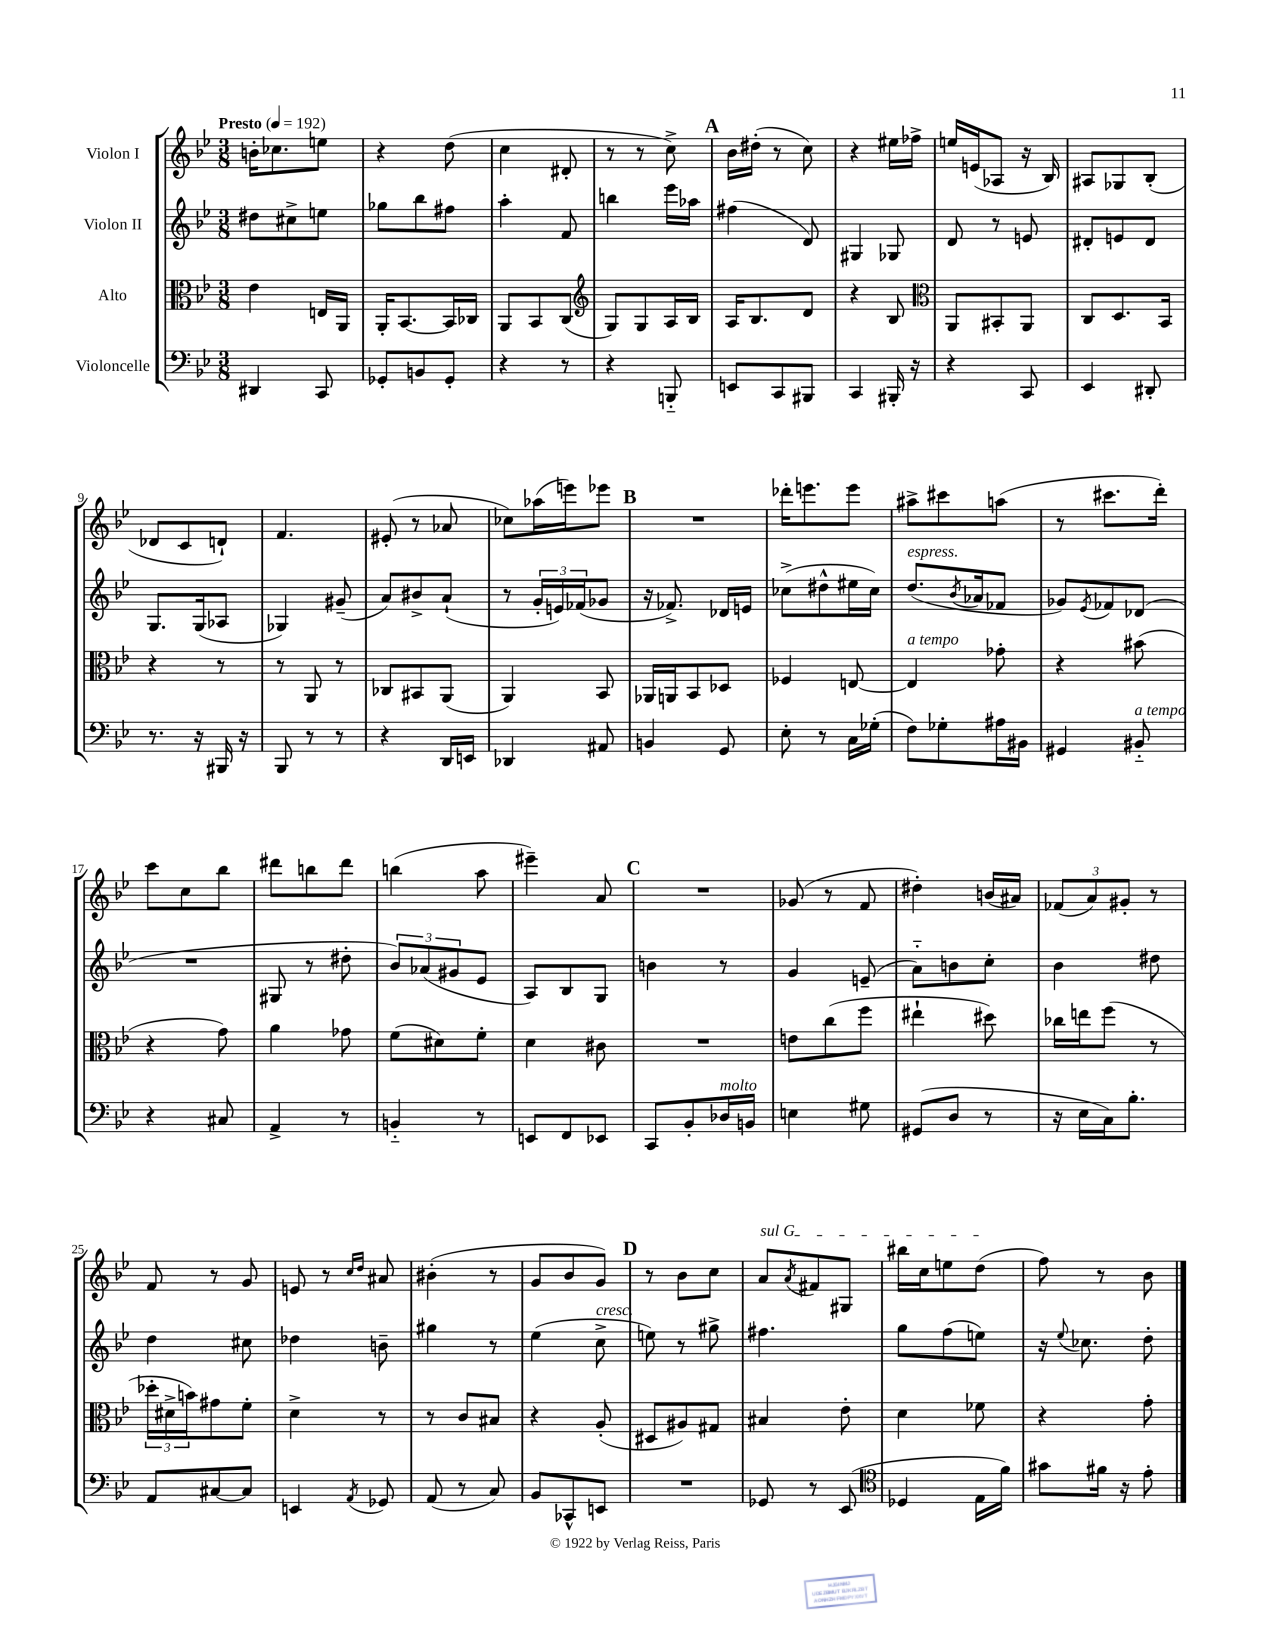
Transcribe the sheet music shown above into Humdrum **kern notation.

**kern	**kern	**kern	**kern
*staff4	*staff3	*staff2	*staff1
*clefF4	*clefC3	*clefG2	*clefG2
*k[b-e-]	*k[b-e-]	*k[b-e-]	*k[b-e-]
*M3/8	*M3/8	*M3/8	*M3/8
*MM192	*MM192	*MM192	*MM192
4DD#/	4e-\	8dd#\L	16b'\LK
.	.	.	8.cc-\
.	.	8cc#^\	.
8CC/	16E/LL	8ee\J	8ee\J
.	16AA/JJ	.	.
=	=	=	=
8GG-'/L	16AA'/LK	8gg-\L	4r
.	[8.BB-/	.	.
8BB/	.	8bb-\	.
8GG-'/J	16BB-/]L	8ff#\J	(8dd\
.	16C-/JJ	.	.
=	=	=	=
4r	8AA/L	4aa'\	4cc\
.	8BB-/	.	.
8r	(8C/J	8f/	8d#'/
=	=	=	=
*	*clefG2	*	*
4r	8G/L)	4bb\	8r
.	8G/	.	8r
8BBB'~/	16A/L	16eee-\LL	8cc^\)
.	16B-/JJ	16aa-\JJ	.
=	=	=	=
8EE/L	16A/LK	(4ff#\	16b-\LL
.	8.B-/	.	(16dd#'\JJ
8CC/	.	.	8r
8BBB#/J	8d/J	8d/)	8cc\)
=	=	=	=
4CC/	4r	4G#/	4r
16BBB#'/	8B-/	8G-/	16ee#\LL
16r	.	.	16ff-^\JJ
=	=	=	=
*	*clefC3	*	*
4r	8AA/L	8d/	16ee/LL
.	.	.	(16e/J
.	8BB#'/	8r	8A-/J
8CC/	8AA/J	8e/	16r
.	.	.	16B-/)
=	=	=	=
4EE-/	8C/L	8d#'/L	8A#/L
.	8.D/	8e/	8G-/
8DD#'/	.	8d#/J	(8B-'/J
.	16BB-/Jk	.	.
=	=	=	=
8.r	4r	8.G/L	8d-/L
.	.	.	8c/
16r	.	(16G/k	.
16BBB#/	8r	8A-/J	8d`/J)
16r	.	.	.
=	=	=	=
8BBB-/	8r	4G-/)	4.f/
8r	8AA/	.	.
8r	8r	(8g#~/	.
=	=	=	=
4r	8C-/L	8a/L)	(8e#'/
.	8BB#/	8b#^/	8r
16DD/LL	(8AA/J	(8a`/J	8a-/
16EE/JJ	.	.	.
=	=	=	=
4DD-/	4AA/)	8r	8cc-\L)
.	.	24g'/LL	(16aa-\L
.	.	24e/)	.
.	.	.	16eee\J)
.	.	(24f-/J	.
8AA#/	8BB-/	8g-/J	8eee-\J
=	=	=	=
4BB/	16AA-/LL	16r	4.r
.	16AA/J	8.f-^/)	.
.	8BB-/	.	.
8GG/	8D-/J	16d-/LL	.
.	.	16e/JJ	.
=	=	=	=
8E-'\	4F-/	(8cc-^\L	16ddd-'\LK
.	.	.	8.eee\
8r	.	8dd#^^\	.
16C\LL	[8E/	16ee#\L	8eee\J
(16G-'\JJ	.	16cc-\JJ)	.
=	=	=	=
8F\L)	4E/]	(8.dd/L	8aa#^\L
8G-'\	.	.	8ccc#\
.	.	8qb-/	.
.	.	16a-/k	.
16A#\L	8g-'\	8f-/J	(8aa\J
16BB#\JJ	.	.	.
=	=	=	=
4GG#/	4r	8g-/L)	8r
.	.	8qe-/	.
.	.	8f-/	8.ccc#\L
8BB#'~/	(8b#\	(8d-/J	.
.	.	.	16ddd'\Jk)
=	=	=	=
4r	4r	4.r	8ccc\L
.	.	.	8cc\
8C#/	8g\)	.	8bb-\J
=	=	=	=
4AA^/	4a\	8G#/	8ddd#\L
.	.	8r	8bb\
8r	8g-\	8dd#'\	8ddd#\J
=	=	=	=
4BB'~/	(8f\L	12b-/L)	(4bb\
.	.	(12a-/	.
.	8d#\)	.	.
.	.	12g#/	.
8r	8f'\J	8e-/J	8aa\
=	=	=	=
8EE/L	4d\	8A/L)	4eee#~\)
8FF/	.	8B-/	.
8EE-/J	8c#\	8G/J	8a/
=	=	=	=
8CC/L	4.r	4b\	4.r
8BB-'/	.	.	.
16D-/L	.	8r	.
16BB/JJ	.	.	.
=	=	=	=
4E\	8e\L	4g/	(8g-/
.	(8cc\	.	8r
8G#\	8ff\J	(8e~/	8f/
=	=	=	=
(8GG#/L	4ee#`\	8a'~\L)	4dd#'\)
8D/J	.	8b\	.
8r	8dd#\)	8cc'\J	(16b/LL
.	.	.	16a#/JJ)
=	=	=	=
16r	16cc-\LL	4b-\	(12f-/L
16E-\LL	16ee\J	.	.
.	.	.	12a/)
16C\J)	(8ff\J	.	.
.	.	.	12g#'/J
8.B-'\J	.	.	.
.	8r	8dd#\	8r
=	=	=	=
8AA/L	24dd-'\LL	4dd\	8f/
.	24d#^\	.	.
.	24b\J)	.	.
[8C#/	8g#\	.	8r
8C#/]J	8f'\J	8cc#\	8g/
=	=	=	=
4EE/	4d^\	4dd-\	8e/
.	.	.	8r
.	.	.	16qqcc/LL
8qAA/	.	.	16qqdd/JJ
8GG-/	8r	8b~\	8a#/
=	=	=	=
(8AA/	8r	4gg#\	(4b#'\
8r	8c/L	.	.
8C/)	8B#/J	8r	8r
=	=	=	=
8BB-/L	4r	(4ee-\	8g/L
8CC-^^/	.	.	8b-/
8EE/J	(8A'/	8cc^\	8g/J)
=	=	=	=
4.r	8D#/L	8ee\)	8r
.	8A#/)	8r	8b-\L
.	8G#/J	8gg#^\	8cc\J
=	=	=	=
8GG-/	4B#/	4.ff#\	8a/L
.	.	.	8qa/
8r	.	.	8f#/
(8EE-/	8e-'\	.	8G#/J
=	=	=	=
*clefC4	*	*	*
4D-/	4d\	8gg\L	16bb#\LL
.	.	.	16cc\J
.	.	(8ff\	8ee\
16E-\LL	8f-\	8ee\J)	(8dd\J
16f\JJ)	.	.	.
=	=	=	=
8g#\L	4r	16r	8ff\)
.	.	8qqee-/	.
.	.	8.cc-\	.
16f#\Jk	.	.	8r
16r	.	.	.
8e-'\	8g'\	8dd'\	8b-\
==	==	==	==
*-	*-	*-	*-
